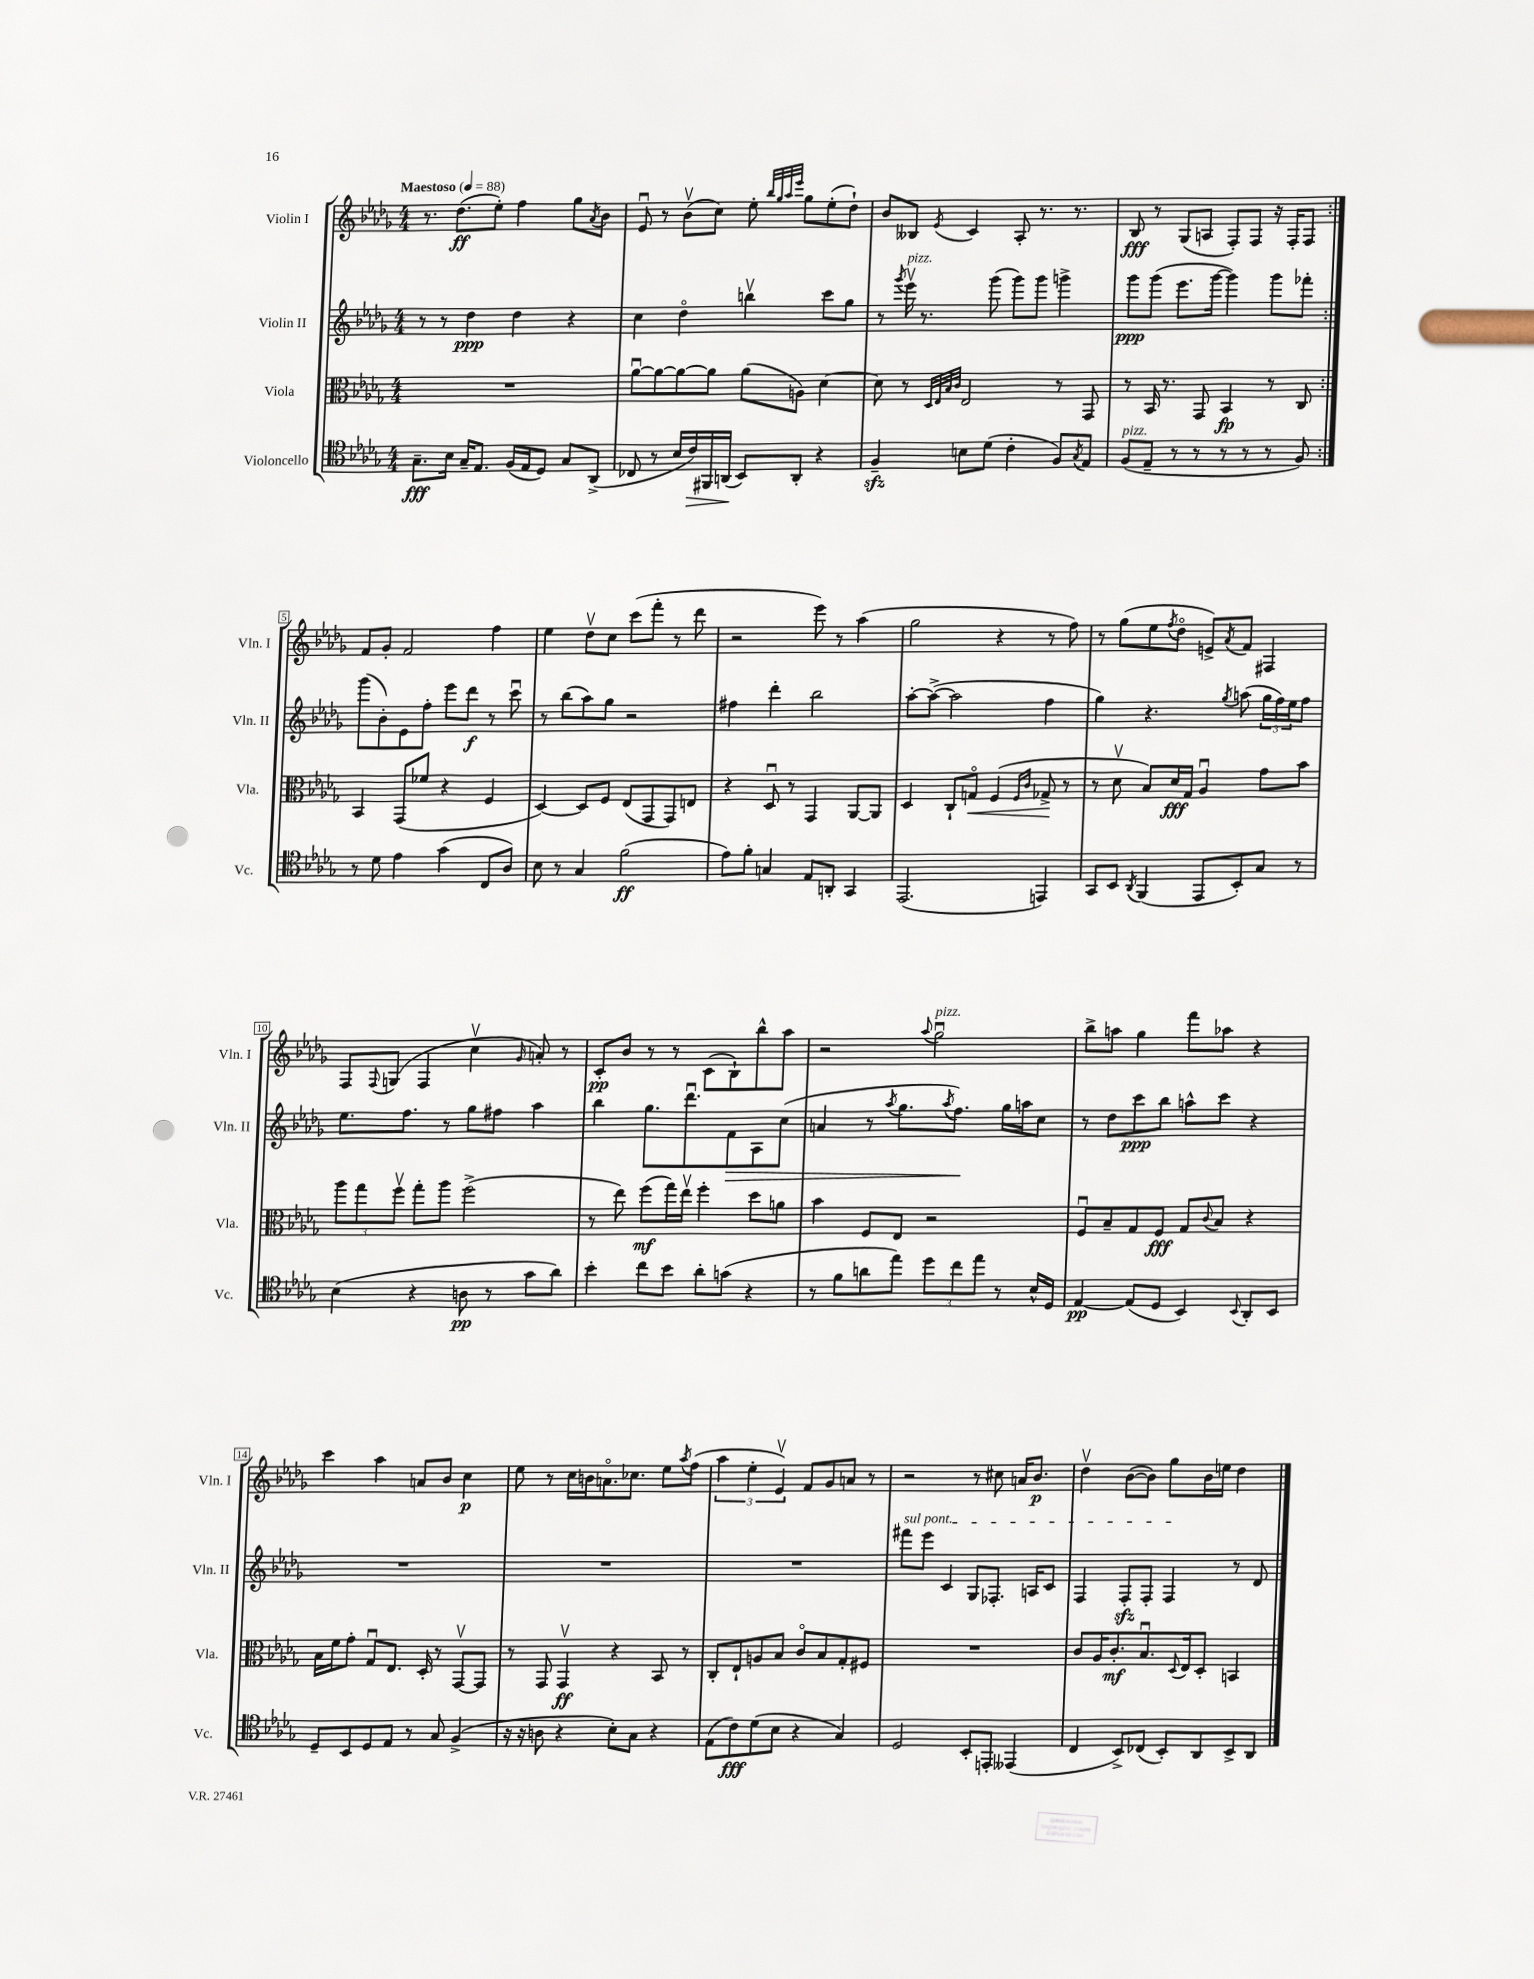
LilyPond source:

<<
\new StaffGroup <<
\new Staff = "s0" \with { instrumentName = "Violin I" shortInstrumentName = "Vln. I" } {
    \clef treble \key des \major \numericTimeSignature \time 4/4 \tempo "Maestoso" 4 = 88
    \repeat volta 2 { r8. des''8.\ff( ees''8-.) f''4 ges''8 \acciaccatura { aes'8 } bes'8 |
    ees'8\downbow r8 bes'8\upbow( c''8) ees''8-. \grace { bes''32 ges''32 aes''32 ees'''32 } ges''8 ees''8-.( des''8-!) |
    bes'8 beses8 \acciaccatura { ees'8 } c'4 aes8-. r8. r8. |
    bes8\fff r8 ges8( a8 f8-.) f8 r16 f16-. f8 | }
    f'8 ges'8-. f'2 f''4 |
    ees''4 des''8\upbow c''8 c'''8( f'''8-. r8 des'''8 |
    r2 ees'''8) r8 aes''4( |
    ges''2 r4 r8 f''8) |
    r8 ges''8( ees''8 \acciaccatura { f''8 } des''8\flageolet e'8->) \acciaccatura { aes'8 } f'8 fis4 |
    f8 \appoggiatura { f8 } g8( f4 c''4\upbow \grace { ges'16 } a'8-.) r8 |
    c'8-.\pp bes'8 r8 r8 c'8( bes8-!) bes''8-^ aes''8 |
    r2 \appoggiatura { aes''8 } ges''2\downbow^\markup { \italic "pizz." } |
    bes''8-> a''8 ges''4 f'''8 aes''8 r4 |
    c'''4 aes''4 a'8 bes'8 c''4\p |
    ees''8 r8 c''16 b'16 a'8.\flageolet ces''8. ees''8 \acciaccatura { aes''8 } f''8( |
    \tuplet 3/2 { aes''4 ees''4-. ees'4\upbow) } f'8 ges'8 a'8 r8 |
    r2 r8 cis''8 a'16 bes'8.\p |
    des''4\upbow bes'8~( bes'8) ges''8 bes'16 e''16 des''4 \bar "|." |
}
\new Staff = "s1" \with { instrumentName = "Violin II" shortInstrumentName = "Vln. II" } {
    \clef treble \key des \major \numericTimeSignature \time 4/4
    \repeat volta 2 { r8 r8 des''4\ppp des''4 r4 |
    c''4 des''4\flageolet b''4\upbow c'''8 ges''8 |
    r8 \acciaccatura { ges'''8 } ees'''16\upbow^\markup { \italic "pizz." } r8. ges'''8( ges'''8) ges'''8 g'''4-> |
    ges'''8\ppp ges'''8( ees'''8. ges'''16~ ges'''4) ges'''8 fes'''8-. | }
    ges'''8( bes'8-.) ees'8 f''8-. ees'''8 des'''8\f r8 c'''8\downbow |
    r8 bes''8( aes''8) ges''8 r2 |
    fis''4 des'''4-. bes''2 |
    aes''8~-. aes''8~->( aes''2 f''4 |
    ges''4) r4. \acciaccatura { ges''8 } a''8( \tuplet 3/2 { ges''16 f''16) ees''16 } f''8 |
    ees''8. f''8. r8 ges''8 fis''8 aes''4 |
    bes''4 ges''8. des'''8.\downbow f'8\> aes8 c''8( |
    a'4 r8 \acciaccatura { aes''8 } ges''8. \acciaccatura { aes''8 } f''8.\!) ges''16 a''16 c''8 |
    r8 des''8 c'''8\ppp bes''8 a''8-^ c'''8 r4 |
    R1 |
    R1 |
    R1 |
    \once \override TextSpanner.bound-details.left.text = \markup { \italic "sul pont." } fis'''8\startTextSpan ees'''8 c'4 ges8 fes8.-. a16 c'8 |
    f4 f8-.\sfz f8-. f4\stopTextSpan r8 des'8 \bar "|." |
}
\new Staff = "s2" \with { instrumentName = "Viola" shortInstrumentName = "Vla." } {
    \clef alto \key des \major \numericTimeSignature \time 4/4
    \repeat volta 2 { R1 |
    aes'8~\downbow aes'8~ aes'8~ aes'8 aes'8( a8) des'4~ |
    des'8 r8 \grace { des32 ees32 bes32 c'32 } ees2 r8 ges,8 |
    r8 bes,16 r8. ges,8 bes,4\fp r8 c8 | }
    bes,4 ges,8( fes'8 r4 f4 |
    des4~) des8 f8 ees8( ges,8 ges,8) e8 |
    r4 des8\downbow r8 ges,4 aes,8~ aes,8 |
    des4 c8-! g8\flageolet\< f4( \grace { f16 c'16 } ges8->\! r8 |
    r8 des'8\upbow bes8) des'16\fff ges16 aes4\downbow ges'8 bes'8 |
    \tuplet 3/2 { aes''8 ges''8 f''8\upbow } ges''8-. aes''8 f''2->( |
    r8 ees''8) f''8\mf( ges''16) ees''16\upbow f''4-. des''8 a'8 |
    bes'4 f8 ees8 r2 |
    f8\downbow bes8-- ges8 f8\fff ges8 \appoggiatura { c'8 } bes8 r4 |
    bes16 f'16 ges'8-. ges8\downbow ees8. des16-. r8 ges,8~\upbow ges,8 |
    r8 ges,8 ges,4\upbow\ff r4 bes,8 r8 |
    c8-. ees8-! a8 bes8 c'8\flageolet bes8 ges8-. fis8 |
    R1 |
    c'8 aes16 c'8.-.\mf bes8.\downbow \appoggiatura { des8 } ees16 des8-. b,4 \bar "|." |
}
\new Staff = "s3" \with { instrumentName = "Violoncello" shortInstrumentName = "Vc." } {
    \clef tenor \key des \major \numericTimeSignature \time 4/4
    \repeat volta 2 { ges8.--\fff bes16 ges16-- ees8. f16( ees16 des8) ges8 aes,8->( |
    ces8 r8 bes16 c'16\>) fis,16 a,16\!( bes,8) a,8-. r4 |
    f4--\sfz b8 des'8( c'4-. f8) \acciaccatura { ges8 } ees8 |
    f8^\markup { \italic "pizz." }( ees8-- r8 r8 r8 r8 r8 f8) | }
    r8 des'8 ees'4 ges'4( c8 aes8) |
    bes8 r8 ges4 f'2\ff( |
    ees'8) f'8-. g4 ees8 a,8-. ges,4 |
    ees,2.( e,4) |
    ges,8 bes,8 \acciaccatura { aes,8 } f,4( ees,8 bes,8-.) ges8 r8 |
    bes4( r4 a8\pp r8 ges'8 aes'8) |
    bes'4-. c''8 bes'8 aes'8-. g'8( r4 |
    r8 f'8 a'8 ees''8) \tuplet 3/2 { des''8 c''8 ees''8 } r8 bes16-^ des16 |
    ees4~\pp ees8( des8 bes,4) \appoggiatura { bes,8 } aes,8-. bes,8 |
    des8-- bes,8 des8 ees8 r8 ges8 f4->( |
    r16 r16 a8 r4 bes8-.) ges8 r4 |
    ees8( c'8\fff) des'8( bes8 r4 ges4) |
    des2 bes,8-. e,8-. eeses,4( |
    c4 bes,8->) ces8( bes,8-.) aes,8 bes,8-> aes,8 \bar "|." |
}
>>
>>
\layout { \context { \Score \override BarNumber.stencil = #(make-stencil-boxer 0.1 0.3 ly:text-interface::print) } }
